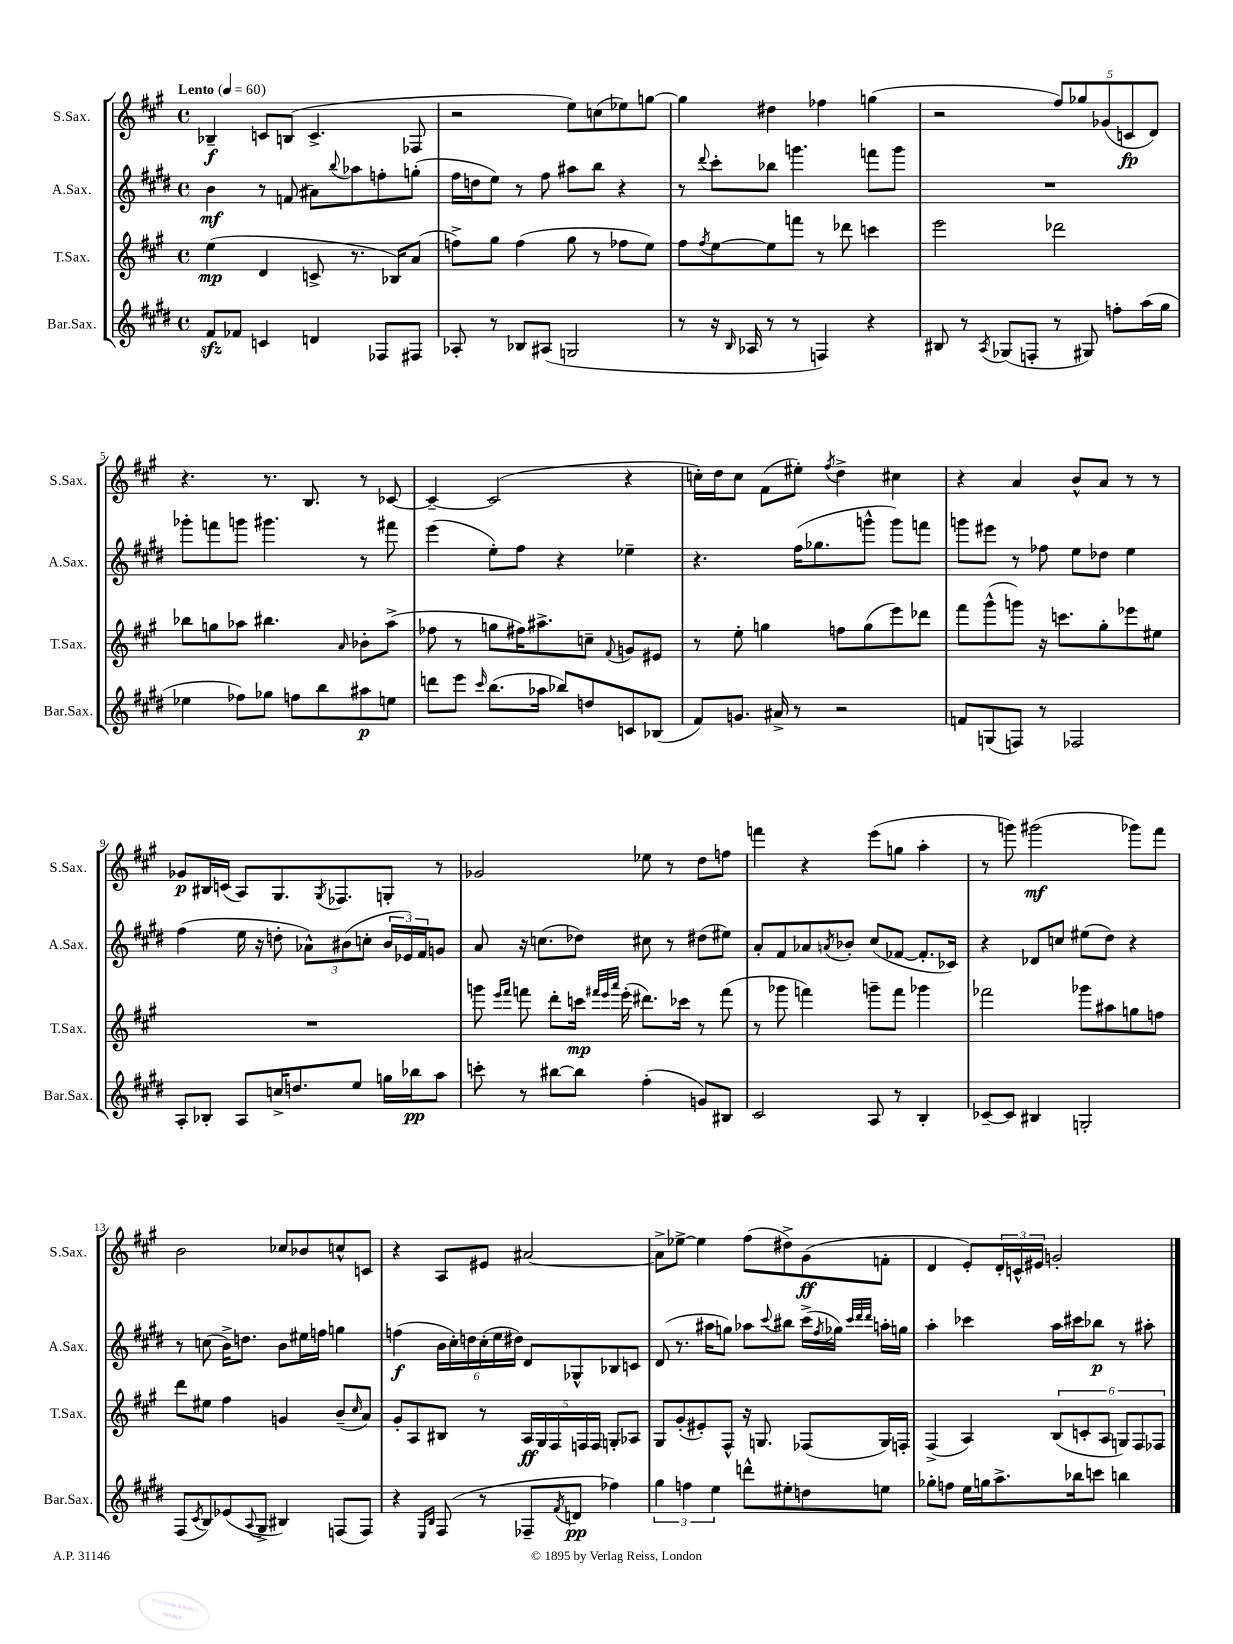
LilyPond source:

<<
\new StaffGroup <<
\new Staff = "s0" \with { instrumentName = "S.Sax." shortInstrumentName = "S.Sax." } {
    \clef treble \key a \major \defaultTimeSignature \time 4/4 \tempo "Lento" 4 = 60
    bes4--\f c'8 b8( c'4.-> fes8 |
    r2 e''8) c''8( ees''8) g''8~ |
    g''4 dis''4 fes''4 g''4( |
    r2 \tuplet 5/4 { fis''8) ges''8 ges'8( c'8\fp d'8) } |
    r4. r8. b8. r8 ces'8~ |
    ces'4~-- ces'2( r4 |
    c''16-.) d''16 c''8 fis'8( eis''8-.) \acciaccatura { fis''8 } d''4-> cis''4 |
    r4 a'4 b'8-^ a'8 r8 r8 |
    ges'8\p bis16 c'16( a8) gis8. \acciaccatura { gis8 } fes8. g8-. r8 |
    ges'2 ees''8 r8 d''8 f''8 |
    f'''4 r4 e'''8( g''8 a''4-. |
    r8 g'''8) gis'''2\mf( ges'''8) fis'''8 |
    b'2 ces''8 bes'8 c''8-^ c'8 |
    r4 a8 eis'8 ais'2~ |
    ais'8-> ees''8~-> ees''4 fis''8( dis''8->) gis'8\ff( f'8-. |
    d'4 e'8-.) \tuplet 3/2 { d'16-. c'16-^ eis'16 } g'2-. \bar "|." |
}
\new Staff = "s1" \with { instrumentName = "A.Sax." shortInstrumentName = "A.Sax." } {
    \clef treble \key e \major \defaultTimeSignature \time 4/4
    b'4\mf r8 f'8( ais'8) \appoggiatura { b''8 } aes''8 f''8-. g''8-.( |
    fis''16 d''16 e''8) r8 fis''8 ais''8 b''8 r4 |
    r8 \appoggiatura { dis'''8 } cis'''8-. bes''8 g'''4. f'''8 g'''8 |
    R1 |
    ges'''8-. f'''8 g'''8 gis'''4. r8 fis'''8 |
    e'''4( e''8-.) fis''8 r4 ees''4-- |
    r4. fis''16( ges''8. g'''8-^ g'''8) f'''8 |
    g'''8 eis'''8 r8 fes''8 e''8 des''8 e''4 |
    fis''4( e''16 r16 d''8-. \tuplet 3/2 { aes'8-^) bis'8( c''8-. } \tuplet 3/2 { bis'16 ees'16) fis'16 } g'8 |
    a'8 r16 c''8.( des''8) cis''8 r8 dis''8( eis''8) |
    a'8-. fis'8 aes'8 \acciaccatura { a'8 } bes'8-. cis''8( fes'8~ fes'8.-. ces'16) |
    r4 des'8 c''8 eis''8( dis''8) r4 |
    r8 c''8( b'16->) d''8. b'8 eis''16 f''16 g''4 |
    f''4\f( \tuplet 6/4 { b'16 cis''16-.) d''16 cis''16-.( e''16 dis''16) } dis'8 ges8-^ bes8 c'8 |
    dis'8( r8. ais''16 g''8) aes''8 \appoggiatura { cis'''8 } bis''8 cis'''16->( \acciaccatura { fis''8 } ges''16) \grace { cis'''32 dis'''32 dis'''32 } a''16-. g''16 |
    a''4-. ces'''4 a''16 cis'''16 bes''8\p r8 ais''8-. \bar "|." |
}
\new Staff = "s2" \with { instrumentName = "T.Sax." shortInstrumentName = "T.Sax." } {
    \clef treble \key a \major \defaultTimeSignature \time 4/4
    e''4\mp( d'4 c'8-> r8. bes16) a'8( |
    f''8->) gis''8 f''4( gis''8 r8 fes''8 e''8) |
    fis''8 \acciaccatura { fis''8 } e''8~ e''8 f'''8 r8 des'''8 c'''4 |
    e'''2 des'''2 |
    bes''8 g''8 aes''8 bis''4. \grace { a'16 } bes'8-. aes''8->( |
    fes''8 r8 g''8 fis''16) ais''8.-> c''8-- \appoggiatura { fis'8 } g'8 eis'8 |
    r8 e''8-. g''4 f''8 g''8( e'''8) des'''8 |
    fis'''8 gis'''8-^( g'''8) r16 c'''8. gis''8-. ees'''8 eis''8 |
    R1 |
    g'''8 \grace { e'''16 fis'''16 } f'''8 d'''8-. c'''16\mp \grace { fis'''32 e'''32 a'''32 } e'''16-.( dis'''8.) ces'''16 r8 fis'''8( |
    r8 ges'''8 f'''4) g'''8-- f'''8 ges'''4 |
    fes'''2 ges'''8 ais''8 g''8 f''8 |
    d'''8 eis''8 fis''4 g'4 b'8--( \grace { cis''16 } a'8) |
    gis'8-. a8 bis8 r8 \tuplet 5/4 { a16\ff gis16 fis16 f16 f16 } g8-. aes8 |
    gis8 gis'8-.( eis'8-.) fis8-^ r16 g8. fes8( g16) f16-. |
    fis4->( a4) \tuplet 6/4 { b8( c'8-. a8 g8) fis8 fes8 } \bar "|." |
}
\new Staff = "s3" \with { instrumentName = "Bar.Sax." shortInstrumentName = "Bar.Sax." } {
    \clef treble \key e \major \defaultTimeSignature \time 4/4
    fis'8\sfz fes'8 c'4 d'4 fes8 fis8 |
    aes8-. r8 bes8 ais8( g2 |
    r8 r16 \grace { b16 } aes16 r8 r8 f4) r4 |
    bis8 r8 \acciaccatura { a8 } ges8( f8-. r8 gis8) f''8-. a''16( gis''16 |
    ees''4 fes''8) ges''8 f''8 b''8 ais''8\p e''8 |
    d'''8 e'''8 \grace { cis'''16 } b''8.( aes''16 bes''8) d''8 c'8 bes8( |
    fis'8) g'8. ais'16-> r8 r2 |
    f'8 g8( f8) r8 fes2 |
    a8-. bes8-. a8 c''16-> d''8. e''8 g''16 bes''16\pp a''8 |
    c'''8-. r8 bis''8~ bis''8 fis''4-.( g'8) bis8 |
    cis'2 a8 r8 b4-. |
    ces'8~-- ces'8 bis4 g2-. |
    fis8( \acciaccatura { cis'8 } b8) ees'8( \appoggiatura { a8 } gis8-> bis4) f8( f8) |
    r4 \grace { e16 b16 } fis8( r8 fes8-- \acciaccatura { fis'8 } d'8\pp fes''4) |
    \tuplet 3/2 { gis''4 f''4 e''4 } d'''8-^ eis''8-. d''8 e''8 |
    ges''8-. f''8 e''16 g''16 a''8.-> bes''16 c'''8 b''4 \bar "|." |
}
>>
>>
